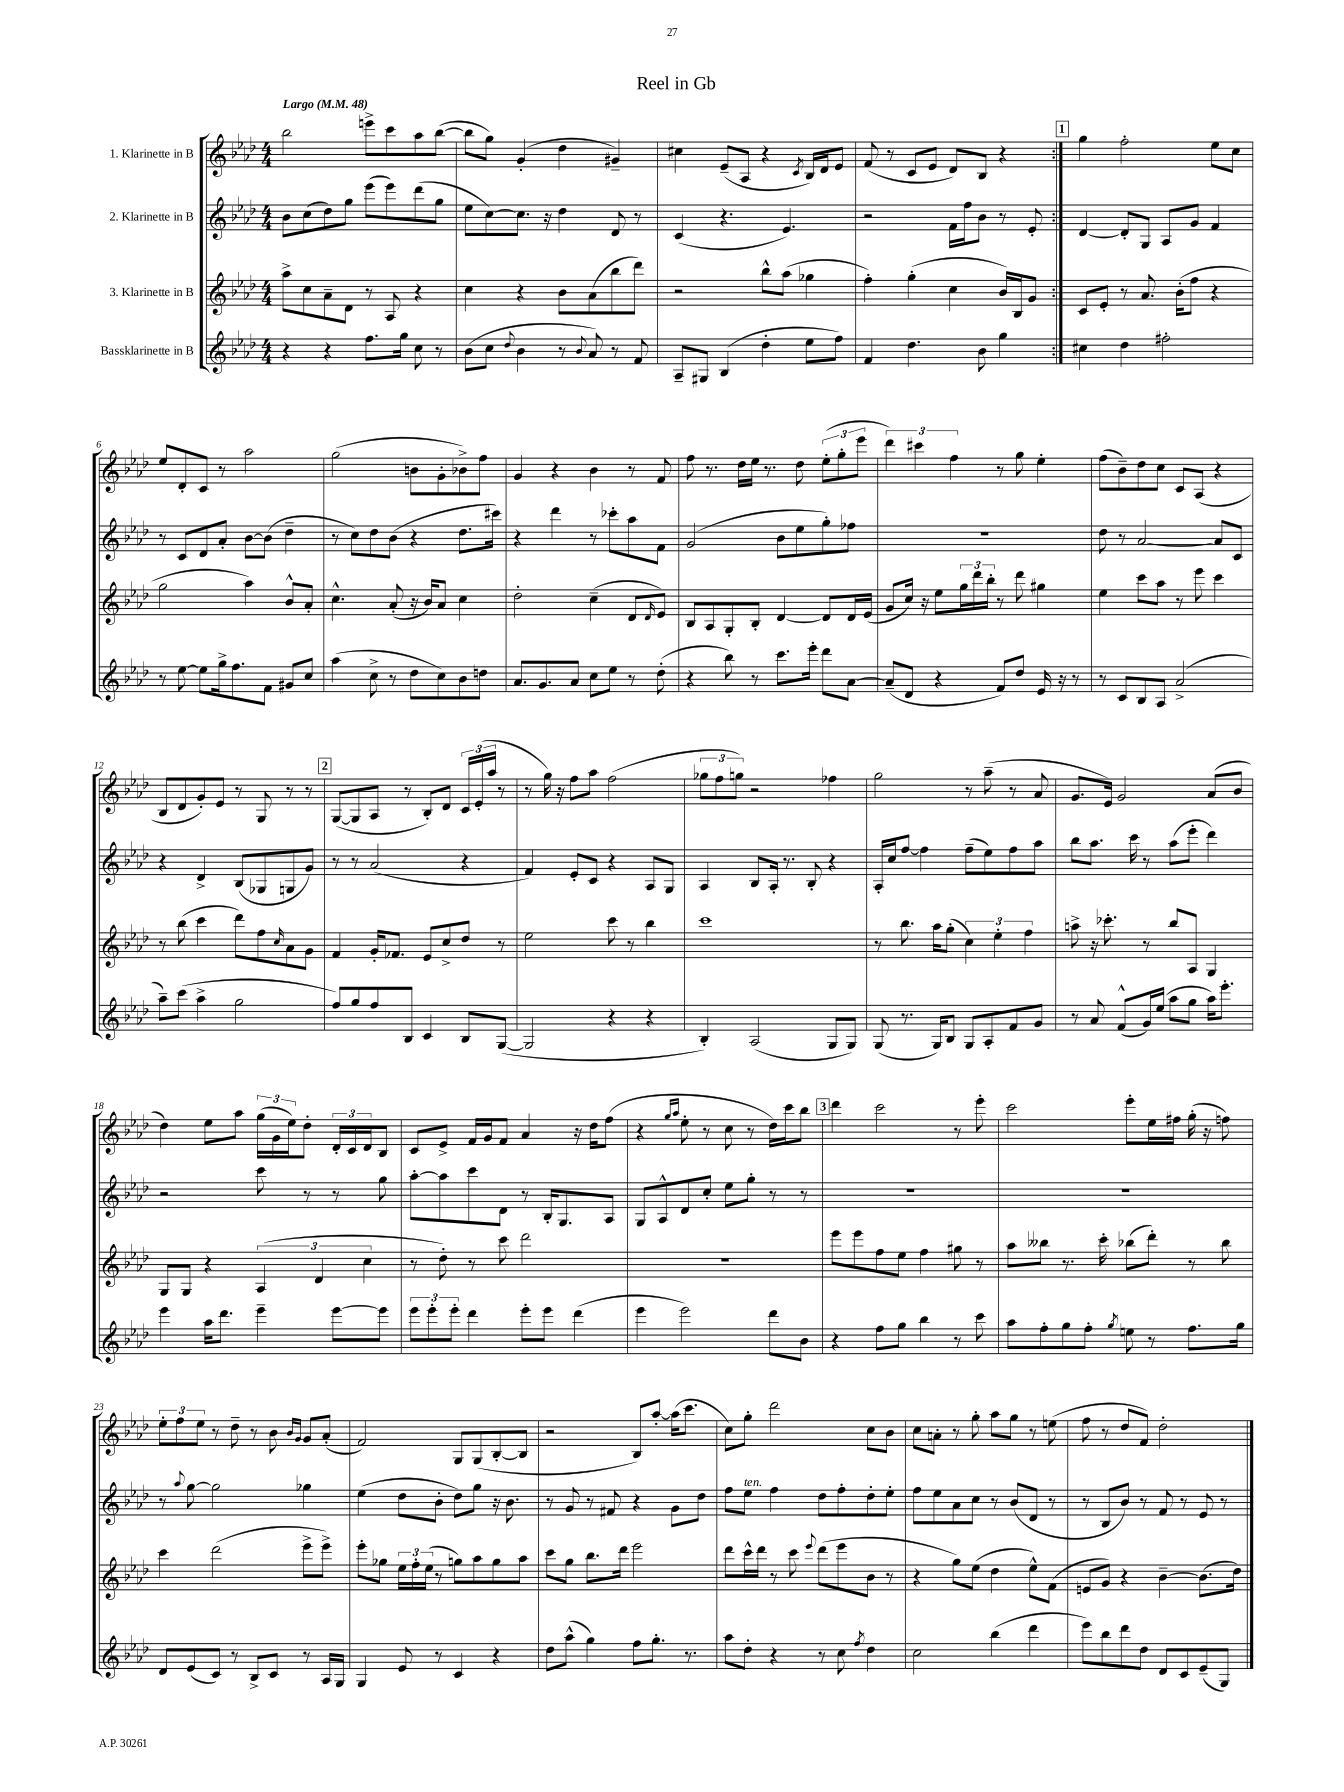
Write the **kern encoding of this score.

**kern	**kern	**kern	**kern
*staff4	*staff3	*staff2	*staff1
*clefG2	*clefG2	*clefG2	*clefG2
*k[b-e-a-d-]	*k[b-e-a-d-]	*k[b-e-a-d-]	*k[b-e-a-d-]
*M4/4	*M4/4	*M4/4	*M4/4
*MM48	*MM48	*MM48	*MM48
4r	8aa-^	8b-	2bb-
.	8cc	(8cc	.
4r	8a-~	8dd-)	.
.	8d-	8gg	.
8.ff	8r	(8eee-	8eee^
.	8A-	8eee-)	8ccc
16gg	.	.	.
8cc	4r	(8ddd-	8aa-
8r	.	8gg	([8bb-
=	=	=	=
(8b-	4cc	8ee-	8bb-]
8cc	.	[8cc)	8gg)
8qqdd-	.	.	.
4b-	4r	8.cc]	(4g'
.	.	16r	.
8r	8b-	4dd-	4dd-
8qqb-	.	.	.
8a-)	(8a-	.	.
8r	8bb-	8d-	4g#~)
8f	8ddd-)	8r	.
=	=	=	=
8A-~	2r	(4c	4cc#
8G#	.	.	.
(4B-	.	4.r	(8e-~
.	.	.	8A-
4dd-'	8bb-^^	.	4r
.	(8aa-	4.e-)	.
.	.	.	8qc
8ee-	4gg-	.	16B-)
.	.	.	16d-
8ff)	.	.	8e-
=	=	=	=
4f	4ff')	2r	(8f
.	.	.	8r
4.dd-	(4gg'	.	8c
.	.	.	8e-
.	4cc	16f	8d-)
.	.	16ff	.
8b-	.	8b-	8B-
4gg	16b-)	8r	4r
.	16B-	.	.
.	8g	8e-'	.
=:|!	=:|!	=:|!	=:|!
4cc#	8c	[4d-	4gg
.	8e-'	.	.
4dd-	8r	8d-']	2ff'
.	8.a-	8G	.
2ff#'	.	8A-	.
.	(16b-'	.	.
.	8ff	8g	.
.	4r	4f	8ee-
.	.	.	8cc
=	=	=	=
8r	2gg	8r	8ee-
[8ee-	.	8c	8d-'
8ee-]	.	8d-	8c
16gg^	.	8a-'	8r
8.ff	.	.	.
.	4aa-)	[8b-	2aa-
8f	.	(8b-]	.
8g#	8b-^^	4dd-~	.
8cc	8a-'	.	.
=	=	=	=
(4aa-	4.cc^^	8r	(2gg
.	.	8cc)	.
8cc^	.	8dd-	.
8r	(8a-'	(8b-	.
8dd-	16r	4r	8b
.	16b-)	.	.
8cc)	8a-	.	8g'
8b-	4cc	8.dd-	8b-^)
8dd	.	.	8ff
.	.	16ccc#)	.
=	=	=	=
8.a-	2dd-'	4r	4g
8.g	.	.	.
.	.	4ddd-	4r
8a-	.	.	.
8cc	(4cc~	8r	4b-
8ee-	.	8ccc-'	.
8r	8d-	8aa-	8r
.	16qqd-	.	.
(8dd-'	8e-)	8f	8f
=	=	=	=
4r	8B-	(2g	8ff
.	8A-	.	8.r
8bb-)	8G'	.	.
.	.	.	16dd-
8r	8B-'	.	16ee-
.	.	.	8.r
8.ccc	[4d-	8b-	.
.	.	8ee-	8dd-
16eee-'	.	.	.
8ddd-	8d-]	8gg')	(12ee-'
.	.	.	12gg'
[8a-	16d-	8ff-	.
.	.	.	12eee-
.	(16e-	.	.
=	=	=	=
(8a-~]	8g	1r	6ddd-)
8d-	16cc)	.	.
.	.	.	6ccc#
.	16r	.	.
4r	8ee-	.	.
.	.	.	6ff
.	24gg	.	.
.	24ddd-	.	.
.	24bb-'	.	.
8f)	8r	.	8r
8dd-	8ddd-	.	8gg
16e-	4gg#	.	4ee-'
16r	.	.	.
8r	.	.	.
=	=	=	=
8r	4ee-	8dd-	(8ff
8c	.	8r	8b-~)
8B-	8ccc	[2a-	8dd-
8A-	8aa-	.	8cc
(2a-^	8r	.	8c
.	8eee-	.	(8A-
.	4ccc	8a-]	4r
.	.	8c	.
=	=	=	=
8aa-~)	8r	4r	8B-
(8ccc	(8bb-	.	8d-
4aa-^	4ccc	4d-^	8g')
.	.	.	8e-
2gg	8ddd-)	(8B-	8r
.	8ff	8G-	8G
.	16qqcc	.	.
.	8a-	8G	8r
.	8g	8g)	8r
=	=	=	=
8ff)	4f	8r	([8G
8gg	.	8r	8G]
8ff	16g'	(2a-	8A-
.	8.f-	.	.
8B-	.	.	8r
4c	8e-	.	8B-')
.	8cc^	.	8d-
8B-	8dd-	4r	24c
.	.	.	(24e-'
.	.	.	24aa-
([8G	8r	.	8r
=	=	=	=
2G]	2ee-	4f)	8r
.	.	.	16gg)
.	.	.	16r
.	.	8e-'	8ff
.	.	8c	8aa-
4r	8ccc	4r	(2ff
.	8r	.	.
4r	4bb-	8A-	.
.	.	8G	.
=	=	=	=
4B-')	1ccc	4A-	12gg-
.	.	.	12ff
.	.	.	12gg)
(2A-	.	8B-	2r
.	.	16A-'	.
.	.	8.r	.
.	.	8B-'	.
8G	.	4r	4ff-
8G)	.	.	.
=	=	=	=
(8G	8r	16A-'	2gg
.	.	16cc	.
8.r	8.bb-	[8ff	.
.	.	4ff]	.
16G)	16aa-	.	.
8B-	(8gg'	.	.
8G	6cc)	(8ff~	8r
8A-'	.	8ee-)	(8aa-~
.	6ee-'	.	.
8f	.	8ff	8r
.	6ff	.	.
8g	.	8aa-	8a-
=	=	=	=
8r	8aa^	8bb-	8.g
8a-	16r	8.aa-	.
.	8.ccc-'	.	16e-)
(8f^^	.	.	2g
.	.	16ccc	.
16g)	8r	8r	.
(16ee-	.	.	.
8aa-	8bb-	(8aa-	.
8gg	8A-	8eee-'	.
16aa-)	4G	4ddd-)	(8a-
8.eee-'	.	.	.
.	.	.	8b-
=	=	=	=
4eee-	8G	2r	4dd-)
.	8G	.	.
16aa-	4r	.	8ee-
8.ddd-	.	.	.
.	.	.	8aa-
4eee-~	(6A-	8ccc	(24gg
.	.	.	24g
.	.	.	24ee-)
.	.	8r	8dd-'
.	6d-	.	.
[8eee-	.	8r	24d-'
.	.	.	24c
.	6cc	.	24d-
8eee-]	.	8gg	8B-
=	=	=	=
12eee-	8r	[8aa-'	8c
12eee-'	.	.	.
.	8dd-')	8aa-]	8e-^
12eee-'	.	.	.
4ddd-	8r	8ccc	16f
.	.	.	16g
.	8ccc	8d-	8f
8eee-'	2ddd-	8r	4a-
8eee-	.	16B-'	.
.	.	8.G	.
(4ddd-	.	.	16r
.	.	.	16dd-
.	.	8A-	(8ff
=	=	=	=
4eee-	1r	8G	4r
.	.	8A-^^	.
.	.	.	16qqgg
.	.	.	16qqaa-
2eee-)	.	8d-	8ee-'
.	.	8cc'	8r
.	.	8ee-	8cc
.	.	8gg'	8r
8ddd-	.	8r	16dd-)
.	.	.	16ccc
8b-	.	8r	8bb-
=	=	=	=
4r	8eee-	1r	4ddd-
.	8eee-	.	.
8ff	8ff	.	2ccc
8gg	8ee-	.	.
4bb-	4ff	.	.
8r	8gg#	.	8r
8ccc	8r	.	8eee-'
=	=	=	=
8aa-	8aa-	1r	2ccc
8ff'	8bb--	.	.
8gg	8.r	.	.
8ff'	.	.	.
.	16ccc'	.	.
8qgg	.	.	.
8ee	(8bb-	.	8eee-'
8r	8ddd-')	.	16ee-
.	.	.	16ff#
8.ff	8r	.	(16gg'
.	.	.	16r
.	8bb-	.	8ff)
16gg	.	.	.
=	=	=	=
8d-	4ccc	8r	12ee-'
.	.	.	12ff
.	.	8qqaa-	.
(8e-	.	[8gg	.
.	.	.	12ee-
8c)	(2ddd-	2gg]	8r
8r	.	.	8dd-~
8B-^	.	.	8r
8c	.	.	8b-
.	.	.	16qqb-
.	.	.	16qqg
8r	8eee-^	4gg-	8g
16A-	8eee-^)	.	(8a-'
16G	.	.	.
=	=	=	=
4G	8eee-'	(4ee-	2f)
.	8gg-	.	.
8e-	24ee-	8dd-	.
.	24ff'	.	.
.	(24ee-	.	.
8r	8r	8b-'	.
4c	8gg)	8dd-)	8G
.	8aa-	8gg	(8G
4r	8gg	16r	[8B-'
.	.	8.b-	.
.	8aa-	.	8B-]
=	=	=	=
8dd-	8ccc	8r	2r
(8aa-^^	8gg	8g	.
4gg)	8.bb-	8r	.
.	.	8f#	.
.	16ddd-	.	.
8ff	2eee-	4r	8B-)
8.gg'	.	.	[8aa-'
.	.	8g	(16aa-]
8.r	.	.	8.ccc
.	.	8dd-	.
=	=	=	=
8aa-	8ddd-	8ff	8cc)
8dd-'	16ccc^^	8ee-	8gg'
.	16ddd-	.	.
4r	8r	4ff	2ddd-
.	8ccc	.	.
.	8qqeee-	.	.
8r	(8ddd-	8dd-	.
8cc	8eee-	8ff'	.
8qff	.	.	.
4dd-	8b-	8dd-'	8cc
.	8r	8ee-'	8b-
=	=	=	=
2cc	4r	8ff	8cc
.	.	8ee-	8a'
.	8gg)	8a-	8r
.	(8ee-	8cc	8gg'
(4bb-	4dd-	8r	8aa-
.	.	(8b-	8gg
4ddd-	8ee-^^)	8d-	8r
.	(8f	8r	(8ee
=	=	=	=
8eee-)	8e	8r	8ff
8bb-	8g)	8B-	8r
8ddd-	4r	8b-)	8dd-
8dd-	.	8r	8f)
8d-	[4b-~	8f	2dd-'
8c	.	8r	.
(8e-~	(8.b-]	8e-	.
8G)	.	8r	.
.	16dd-)	.	.
==	==	==	==
*-	*-	*-	*-
